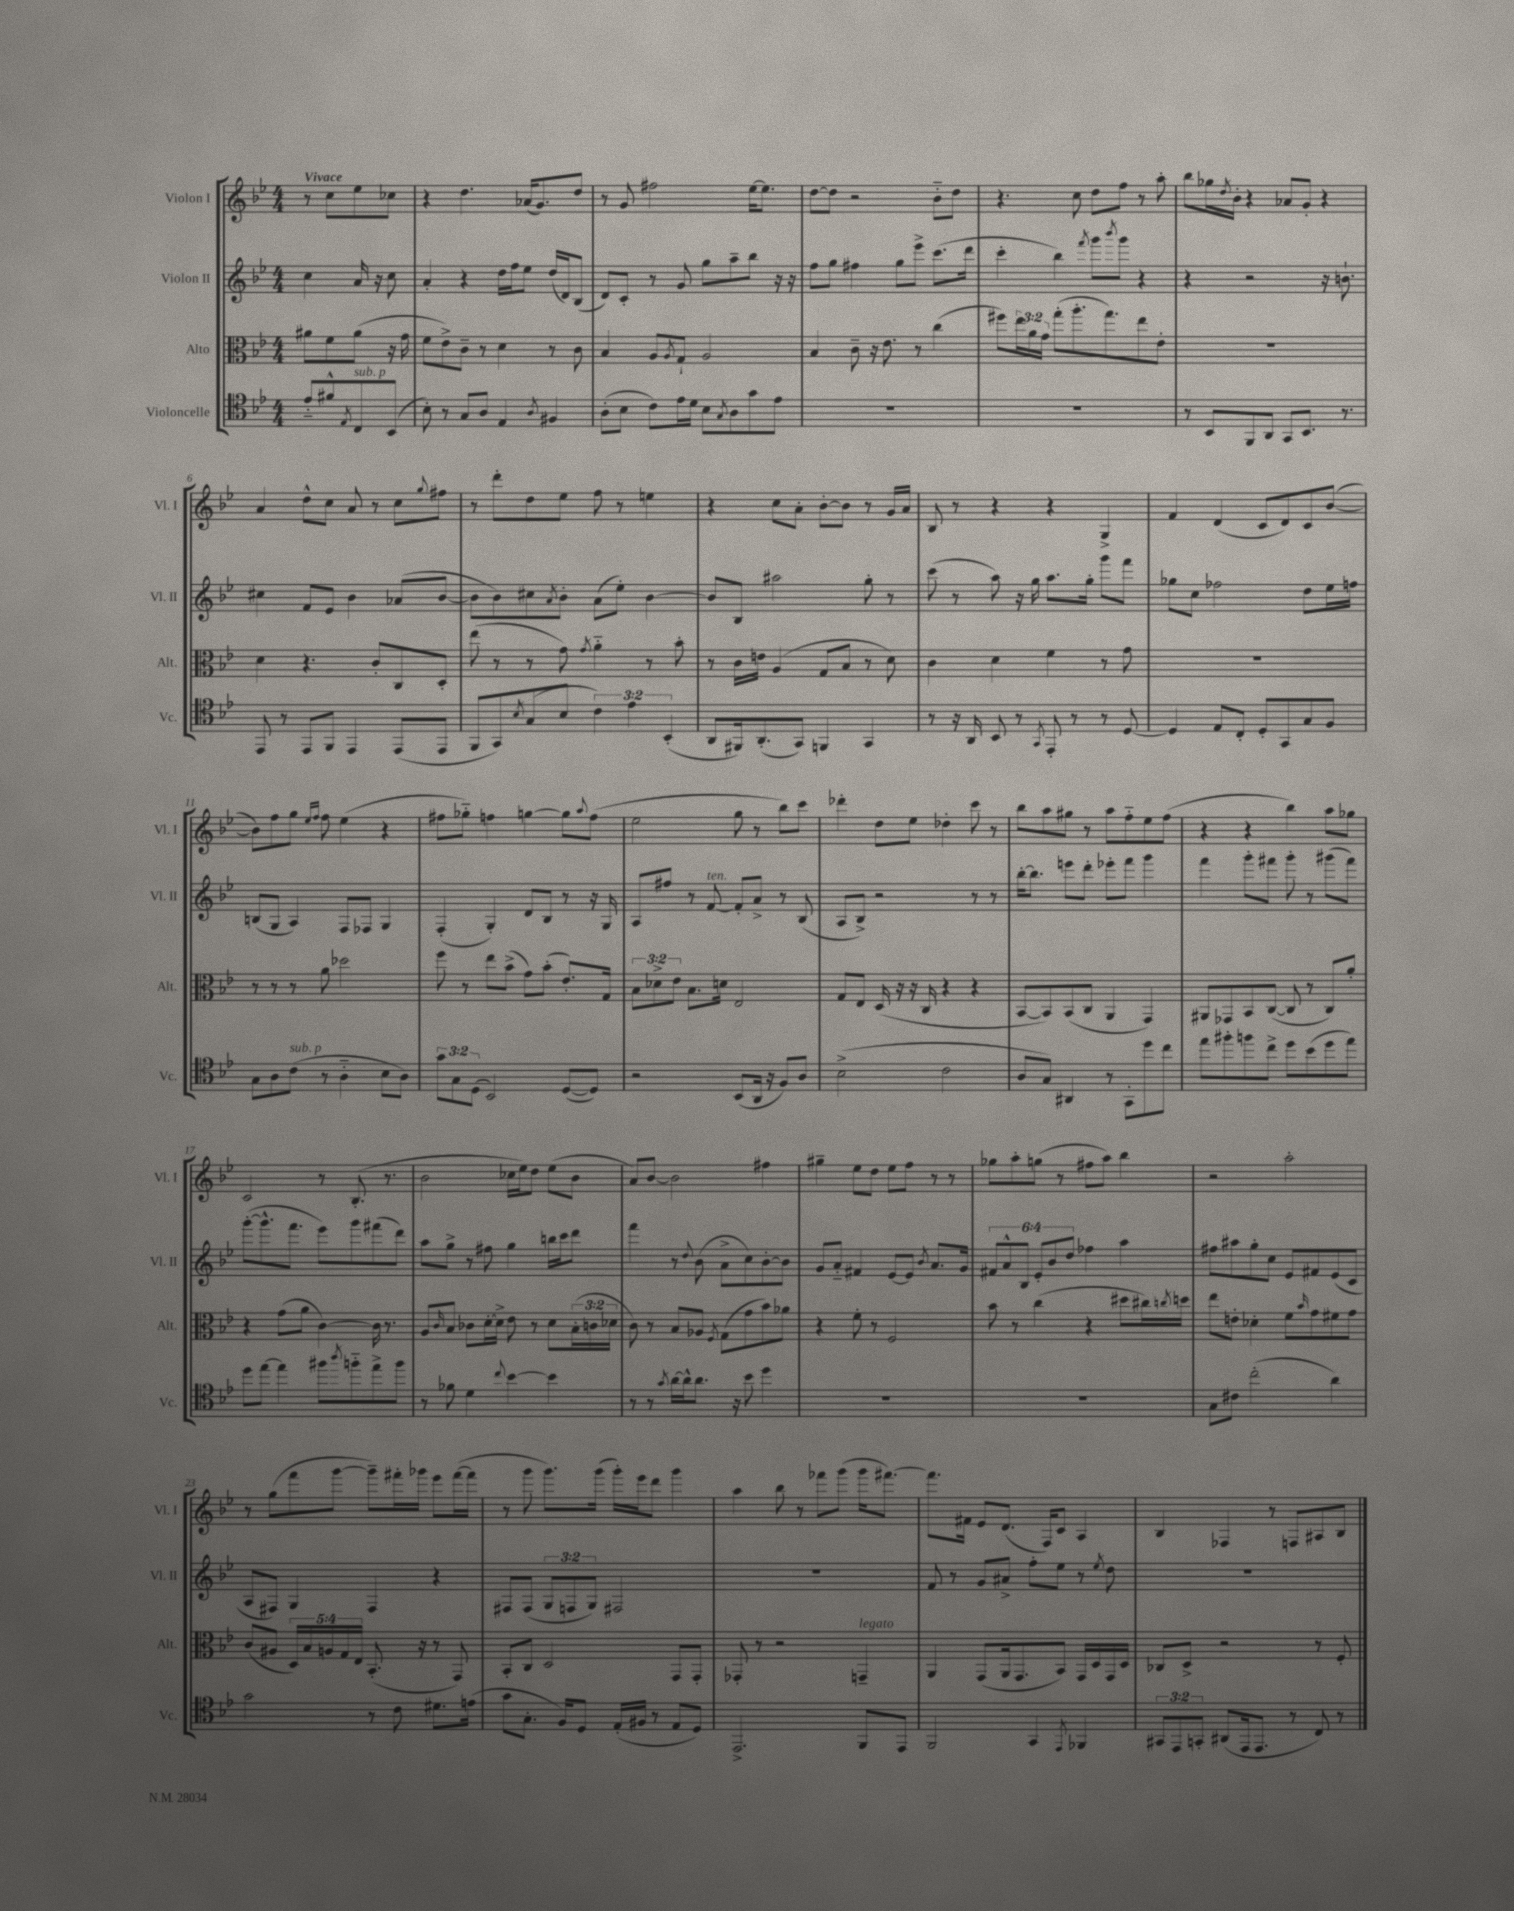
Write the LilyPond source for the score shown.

<<
\new StaffGroup <<
\new Staff = "s0" \with { instrumentName = "Violon I" shortInstrumentName = "Vl. I" } {
    \clef treble \key bes \major \numericTimeSignature \time 4/4 \partial 2 \tempo "Vivace"
    r8 c''8 ees''8 ces''8 |
    r4 d''4. aes'16( g'8.) d''8 |
    r8 g'8 fis''2 ees''16~ ees''8. |
    d''8~ d''8 r2 bes'8-_ d''8 |
    r4. c''8 d''8 f''8 r8 a''8-. |
    bes''8 ges''16 \acciaccatura { d''8 } bes'16-. r4 aes'8 g'8-. r4 |
    a'4 d''8-^ c''8 a'8 r8 c''8 \appoggiatura { g''8 } fis''8 |
    r8 d'''8-. d''8 ees''8 f''8 r8 e''4 |
    r4 c''8 a'8-. bes'8~-. bes'8 r8 g'16 a'16 |
    bes8 r8 r4 r4 g4-> |
    f'4 d'4( c'8 d'8) c'8 bes'8~( |
    bes'8) f''8 g''8 \grace { ees''16 f''16 } f''8 ees''4( r4 |
    fis''8 ges''8-_) f''4 g''4~ g''8 \appoggiatura { a''8 } f''8( |
    ees''2 g''8 r8 bes''8) c'''8 |
    des'''4-. d''8 ees''8 des''4-. c'''8 r8 |
    bes''8 a''8 gis''8 r8 a''8 f''8-_ ees''8 f''8( |
    r4 r4 bes''4) a''8 ges''8 |
    c'2 r8 bes8.-.( r8. |
    bes'2 ces''16 ees''16) d''8 ees''8( bes'8 |
    a'8) bes'8~ bes'2 fis''4 |
    gis''4-- ees''8 d''8 ees''8 f''8 r8 r8 |
    ges''8 a''8-. g''8( r8 fis''8 a''8) bes''4 |
    r2 a''2-. |
    r8 g''8( f'''8 g'''8~ g'''8--) fis'''16-. ges'''16 ees'''8 fis'''16~( fis'''16 |
    r8 g'''8 g'''8.) g'''16( g'''16-.) ees'''16 d'''8 g'''4 |
    a''4 bes''8 r8 fes'''8 g'''8( g'''16 fis'''8.~) |
    fis'''8. fis'16 ees'8 d'8.( f16) c'8 a4 |
    bes4 fes4 r8 f8 ais8 bes8 \bar "|." |
}
\new Staff = "s1" \with { instrumentName = "Violon II" shortInstrumentName = "Vl. II" } {
    \clef treble \key bes \major \numericTimeSignature \time 4/4 \override Staff.TupletNumber.text = #tuplet-number::calc-fraction-text \partial 2
    c''4 a'16 r16 c''8 |
    a'4-. r4 d''16 f''16 ees''8 d''16( d'16) bes8( |
    d'8) c'8-. r8 g'8 g''8 a''8-- bes''8 r16 r16 |
    f''8 g''8 fis''4 g''8 ees'''8-> c'''8.( d'''16 |
    c'''4-. bes''4) \acciaccatura { f'''8 } g'''8 \acciaccatura { bes'''8 } g'''8 r4 |
    r4 r2 r16 b'8.-! |
    cis''4 f'8 ees'8 bes'4 aes'8( bes'8~ |
    bes'8 bes'8) cis''8 \acciaccatura { a'8 } bes'8-. a'8( ees''8-.) bes'4~ |
    bes'8 bes8 ais''2 g''8-. r8 |
    c'''8( r8 a''8) r16 g''16 a''8. g''16-. g'''8 f'''8 |
    ges''8 c''8 fes''2 d''8 ees''16 f''16 |
    b8( g8 a4) f8 fes8 g4 |
    f4-.( g4-.) d'8 bes8 r8 r16 g16 |
    a8 fis''8 r8 f'8~^\markup { \italic "ten." } f'8-. a'8-> r8 bes8( |
    a8 bes8->) r2 r8 r8 |
    bes''16~-. bes''8. e'''8 d'''8-. ees'''8-. f'''8 g'''4 |
    f'''4 g'''8-. fis'''8 g'''8-. r8 gis'''8( fis'''8) |
    g'''8~-.( g'''8.-^ f'''8. ees'''8) g'''8 fis'''8( d'''8) |
    a''8 g''8-> r8 fis''8 g''4 b''16 c'''16 d'''8 |
    f'''4 r8 \appoggiatura { d''8 } bes'8( a'8-> c''8) bes'8~-. bes'8 |
    g'8 a'8-_ fis'4 ees'8~ ees'8 \acciaccatura { bes'8 } a'8. g'16 |
    \tuplet 6/4 { fis'8 a'8-^ bes8 ees'8-. bes'8 d''8 } fes''4 a''4 |
    fis''8 ais''8 g''8-. c''8 ees'8 fis'8 ees'8( c'8 |
    a8 fis8) g4 fis4 r4 |
    fis8 fis8( \tuplet 3/2 { g8 f8 g8) } fis2 |
    R1 |
    f'8 r8 g'8 ais'8-> f''8-. ees''8 r8 \acciaccatura { ees''8 } d''8 |
    R1 \bar "|." |
}
\new Staff = "s2" \with { instrumentName = "Alto" shortInstrumentName = "Alt." } {
    \clef alto \key bes \major \numericTimeSignature \time 4/4 \override Staff.TupletNumber.text = #tuplet-number::calc-fraction-text \partial 2
    ais'8 f'8 ais'8( r16 g'16 |
    f'8 ees'8->) c'8-- r8 d'4 r8 c'8 |
    bes4 a8 \acciaccatura { a8 } g8-! a2 |
    bes4 c'8-- r16 ees'8. r8 c''4( |
    fis''8) \tuplet 3/2 { ees''16 a'16 g'16 } g''8-.( a''8.-. g''8.) ees''8 ees'8-. |
    R1 |
    d'4 r4. c'8-. c8 d8-. |
    ees''8( r8 r8 g'8) \acciaccatura { g'8 } a'4-_ r8 bes'8-. |
    r8 c'16 e'16 a4( g8 bes8 r8 d'8) |
    c'4 d'4 f'4 r8 g'8 |
    R1 |
    r8 r8 r8 a'8 des''2 |
    f''8 r8 ees''8 bes'8->( g'8) bes'8-.( ees'8.-.) g16 |
    \tuplet 3/2 { bes8 des'8-> ees'8 } bes8. d'16 ees2 |
    g8 ees8 d16( r16 r16 c16 r4 r4 |
    bes,8~ bes,8) bes,8( c8 a,4 g,4) |
    ais,8 ges,8 bes,8 c8~( c8 r8 c8) a'8-. |
    r4 g'8( a'8 c'4~) c'16 r8. |
    a8 \grace { c'16 } bes8 ces'8 d'16~-. d'16-> ees'8 r8 d'8 \tuplet 3/2 { bes16-.( c'16 des'16 } |
    c'8) r8 bes8 aes8 \acciaccatura { f8 } g8( g'8 bes'8) aes'8 |
    r4 f'8-. r8 f2 |
    bes'8 r8 c''4( r4 dis''8 cis''16) \acciaccatura { c''8 } d''16 |
    ees''8 e'8-. des'4-. f'8 \grace { bes'16 } g'8 fis'8 g'8 |
    c'8( ais8 \tuplet 5/4 { d16) bes16 a16 g16 ees16 } bes,8.-.( r16 r8 g,8) |
    bes,8-. c8 d2 g,8 g,8-. |
    ges,8-. r8 r2 g,4--^\markup { \italic "legato" } |
    a,4 g,8( a,16 g,8. bes,8) g,16 d16 g,16 d16 |
    ces8 d8-> r2 r8 f8-. \bar "|." |
}
\new Staff = "s3" \with { instrumentName = "Violoncelle" shortInstrumentName = "Vc." } {
    \clef tenor \key bes \major \numericTimeSignature \time 4/4 \override Staff.TupletNumber.text = #tuplet-number::calc-fraction-text \partial 2
    ees'8-_ fis'8-^ \acciaccatura { ees8 } c8^\markup { \italic "sub. p" } bes,8( |
    bes8-.) r8 g8 a8 ees4 \acciaccatura { a8 } fis4 |
    a8-.( bes8 c'8) ees'16 d'16 bes8 \acciaccatura { g8 } a8 g'8 ees'8 |
    R1 |
    R1 |
    r8 bes,8 f,8 a,8 g,8 bes,8. r8. |
    ees,8 r8 ees,8 f,8 ees,4 ees,8( ees,8 |
    f,8 g,8) \acciaccatura { bes8 } g8( bes8 \tuplet 3/2 { c'4) ees'4 bes,4-.( } |
    a,8 fis,16) a,8.-.( g,8) f,4 g,4 |
    r8 r16 a,16 bes,8 r8 \acciaccatura { g,8 } ees,8-. r8 r8 d8~ |
    d4 ees8 c8-. d8-. g,8 g8 f8 |
    g8 a8 c'8^\markup { \italic "sub. p" }( r8 a4-_ bes8 a8) |
    \tuplet 3/2 { g'8 g8 d8( } bes,2) d8~( d8) |
    r2 bes,8( a,16 r16 f8) a8 |
    bes2->( c'2 |
    a8 g8) ais,4 r8 g,8-. d''8 c''8 |
    ees''8 fis''8-. f''8 c''8-> d''8 bes'8( d''8 ees''8) |
    d''8 ees''8~ ees''4 fis''8 \acciaccatura { a''8 } f''8-_ ees''8-> f''8 |
    r8 fes'8 d'4 \appoggiatura { c''8 } bes'4~ bes'4 |
    r8 r8 \acciaccatura { g'8 } a'16~ a'16-^ a'8. r16 bes'8 d''4 |
    R1 |
    R1 |
    g8 cis'8 c''2-.( a'4) |
    g'2 r8 c'8 dis'8. e'16( |
    g'8 g8.-. f16) d8 ees16-.( fis16 r8 ees8 d8) |
    ees,2.-> f,8 ees,8 |
    f,2 g,4 \acciaccatura { ees,8 } fes,4 |
    \tuplet 3/2 { gis,8 ees,8 g,8-. } ais,8( ees,16 ees,8. r8 c8) r8 \bar "|." |
}
>>
>>
